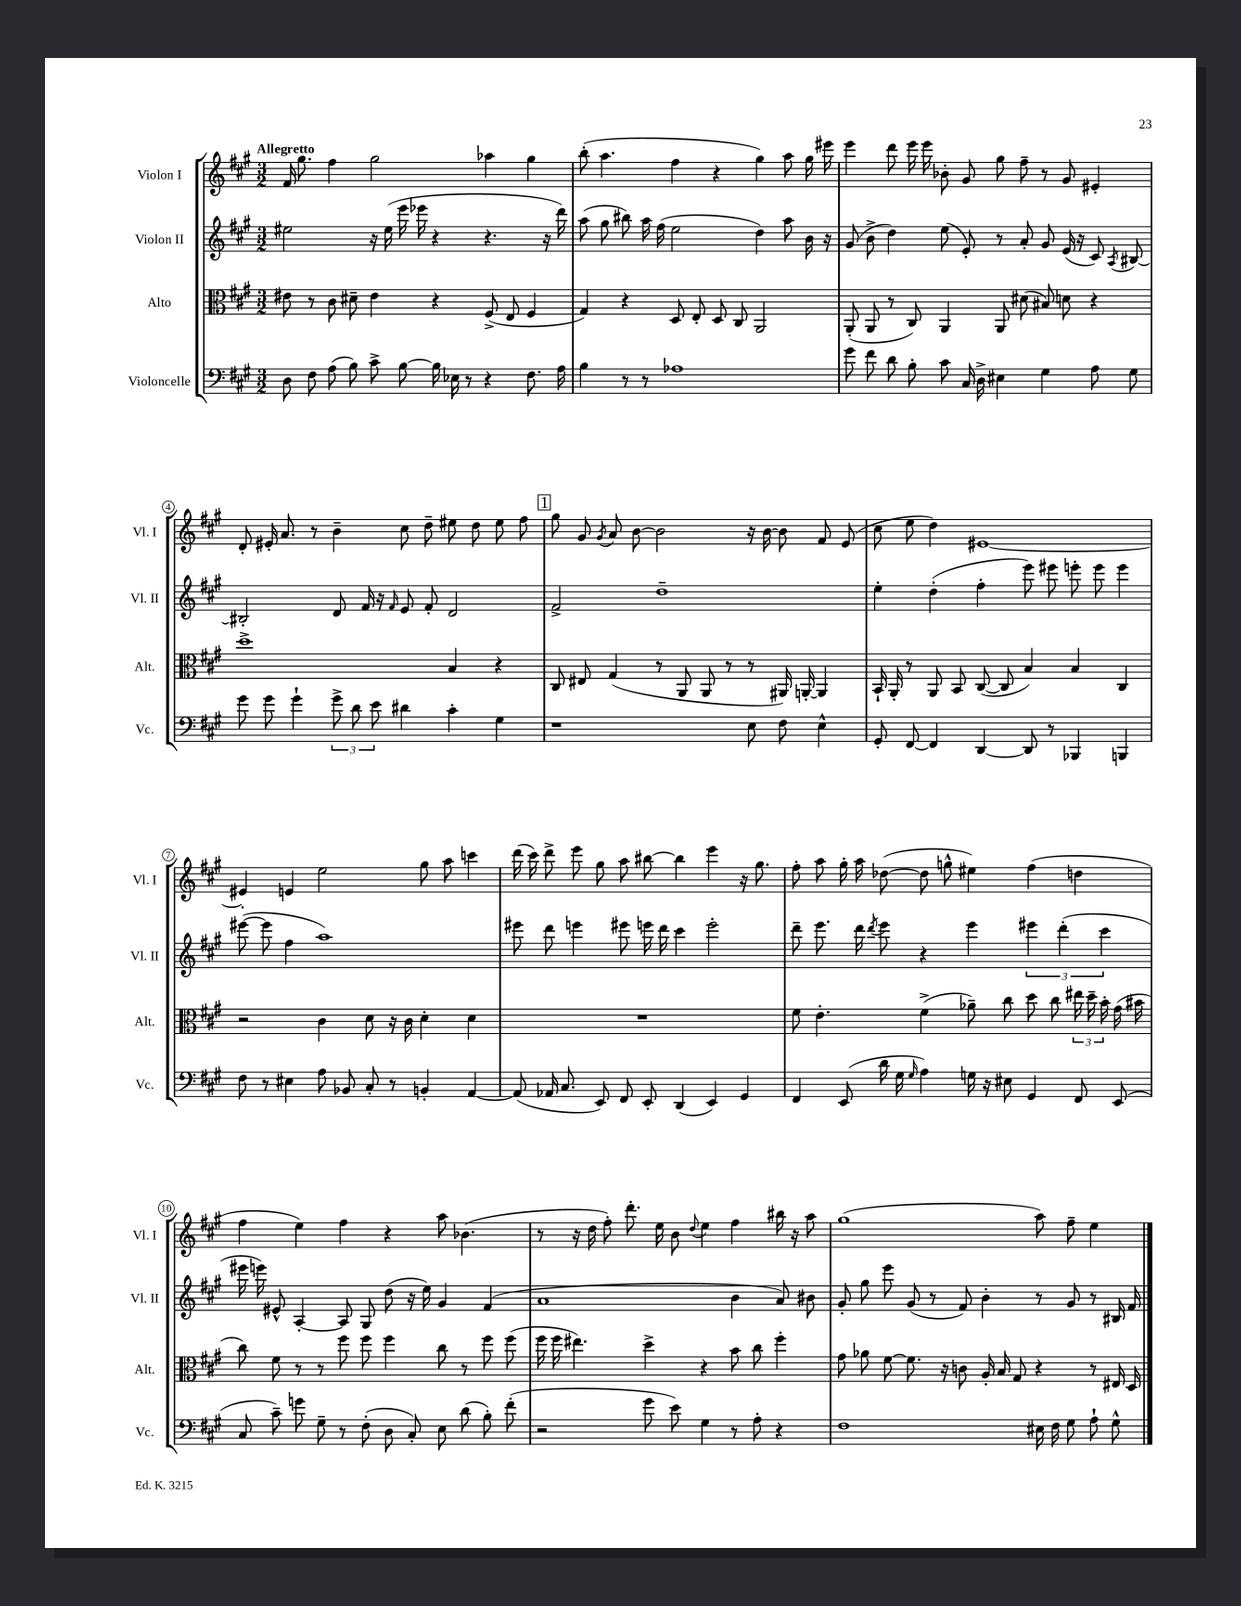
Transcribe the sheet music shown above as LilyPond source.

<<
\new StaffGroup <<
\new Staff = "s0" \with { instrumentName = "Violon I" shortInstrumentName = "Vl. I" } {
    \clef treble \key a \major \numericTimeSignature \time 3/2 \tempo "Allegretto"
    \autoBeamOff fis'16 gis''8. fis''4 gis''2 aes''4 gis''4 |
    b''8-.( a''4. fis''4 r4 gis''4) a''8 gis''16 eis'''16 |
    e'''4 d'''8 e'''16 e'''16 bes'8-. gis'8 gis''8 fis''8-- r8 gis'8 eis'4-. |
    d'8-. eis'16-. a'8. r8 b'4-- cis''8 d''8-- eis''8 d''8 eis''8 fis''8 |
    \mark \markup { \box "1" } gis''8 gis'8 \acciaccatura { gis'8 } a'8 b'8~ b'2 r16 b'16~ b'8 fis'8 e'8( |
    cis''8 e''8 d''4) eis'1~ |
    eis'4-. e'4 e''2 gis''8 a''8 c'''4 |
    d'''16( cis'''16) d'''8-> e'''8 gis''8 a''8 bis''8~ bis''4 e'''4 r16 gis''8. |
    fis''8-. a''8 gis''16-. a''16 des''8~( des''8 g''8-^ eis''4) fis''4( d''4 |
    fis''4 e''4) fis''4 r4 a''8 bes'4.( |
    r8 r16 d''16 fis''8-.) d'''8.-. e''16 b'8 \appoggiatura { d''8 } e''4 fis''4 bis''16 r16 a''8 |
    gis''1( a''8) fis''8-- e''4 \bar "|." |
}
\new Staff = "s1" \with { instrumentName = "Violon II" shortInstrumentName = "Vl. II" } {
    \clef treble \key a \major \numericTimeSignature \time 3/2
    \autoBeamOff eis''2 r16 eis''16( e'''16 ees'''16 r4 r4. r16 d'''16) |
    a''8( gis''8 bis''8) a''16 fis''16( e''2 d''4) a''8 b'16 r16 |
    gis'8( b'8-> d''4) e''8( e'8-.) r8 a'8-. gis'8 e'16( r16 cis'8) \acciaccatura { a8 } bis8~ |
    bis2-. d'8 fis'16 r16 \grace { fis'16 } e'8 fis'8-. d'2 |
    \mark \markup { \box "1" } fis'2-> d''1-- |
    e''4-. d''4-.( fis''4-. e'''8) eis'''8 e'''8-. e'''8 e'''4 |
    eis'''8~( eis'''8 fis''4 a''1) |
    eis'''8 d'''8 e'''4 eis'''8 e'''16 d'''16 cis'''4 e'''2-. |
    d'''8-- e'''8. d'''16 \acciaccatura { d'''8 } e'''8 r4 e'''4 \tuplet 3/2 { eis'''4 d'''4-.( cis'''4 } |
    eis'''16 e'''16) eis'8-^ a4~-. a8 gis8 d''8( r16 e''16) gis'4 fis'4( |
    a'1 b'4 a'8) bis'8 |
    gis'8-. gis''8 e'''8 gis'8( r8 fis'8) b'4-. r8 gis'8 r8 bis16 fis'16 \bar "|." |
}
\new Staff = "s2" \with { instrumentName = "Alto" shortInstrumentName = "Alt." } {
    \clef alto \key a \major \numericTimeSignature \time 3/2
    \autoBeamOff eis'8 r8 cis'8 dis'8-- eis'4 r4 fis8->( e8 fis4 |
    gis4) r4 d8 e8-. d8 cis8 a,2 |
    a,8-.( a,8 r8 cis8) a,4 a,8 dis'8( bis8) d'8 r4 |
    d''1-> b4 r4 |
    \mark \markup { \box "1" } cis8 eis8 gis4( r8 a,8 a,8 r8 r8 ais,16) a,16~-. a,4 |
    b,16-! a,16-. r8 a,8 b,8 cis8~( cis8 b4) b4 cis4 |
    r2 cis'4 d'8 r16 cis'16 d'4-. d'4 |
    R1. |
    fis'8 e'4.-. fis'4->( aes'8--) cis''8 d''8 cis''8 \tuplet 3/2 { eis''16 d''16-- b'16-. } gis'16( bis'16 |
    cis''8) fis'8 r8 r8 fis''8 fis''8 fis''4 cis''8 r8 fis''8 fis''8( |
    fis''16 fis''16 eis''4.) d''4-> r4 b'8 cis''8 fis''4-. |
    gis'8 aes'8 fis'8~ fis'8. r16 c'8 a16-. b16 gis8 r4 r8 eis16 d16 \bar "|." |
}
\new Staff = "s3" \with { instrumentName = "Violoncelle" shortInstrumentName = "Vc." } {
    \clef bass \key a \major \numericTimeSignature \time 3/2
    \autoBeamOff d8 fis8 a8( b8) cis'8-> b8~ b16 ees16 r8 r4 fis8. a16 |
    b4 r8 r8 aes1 |
    gis'8 fis'8 d'8 b8-. cis'8 cis16 d16-> eis4 gis4 a8 gis8 |
    gis'8 gis'8 gis'4-! \tuplet 3/2 { gis'8-> d'8 e'8 } dis'4 cis'4-. gis4 |
    \mark \markup { \box "1" } r1 e8 fis8 e4-^ |
    gis,8-. fis,8~ fis,4 d,4~ d,8 r8 bes,,4 b,,4 |
    fis8 r8 eis4 a8 bes,8 cis8-. r8 b,4-. a,4~ |
    a,8( aes,16 cis8. e,8) fis,8 e,8-. d,4( e,4) gis,4 |
    fis,4 e,8( d'16 gis16 \grace { gis16 } a4) g16 r16 eis8 gis,4 fis,8 e,8( |
    cis8 cis'8--) g'8 gis8-- r8 fis8-.( d8 cis8-.) e8 d'8( b8-.) fis'8-.( |
    r2 gis'8 e'8) gis4 r8 a8-. r4 |
    fis1 eis16 fis16 gis8 a8-! gis8-^ \bar "|." |
}
>>
>>
\layout { \context { \Score \override BarNumber.stencil = #(make-stencil-circler 0.1 0.3 ly:text-interface::print) } }
